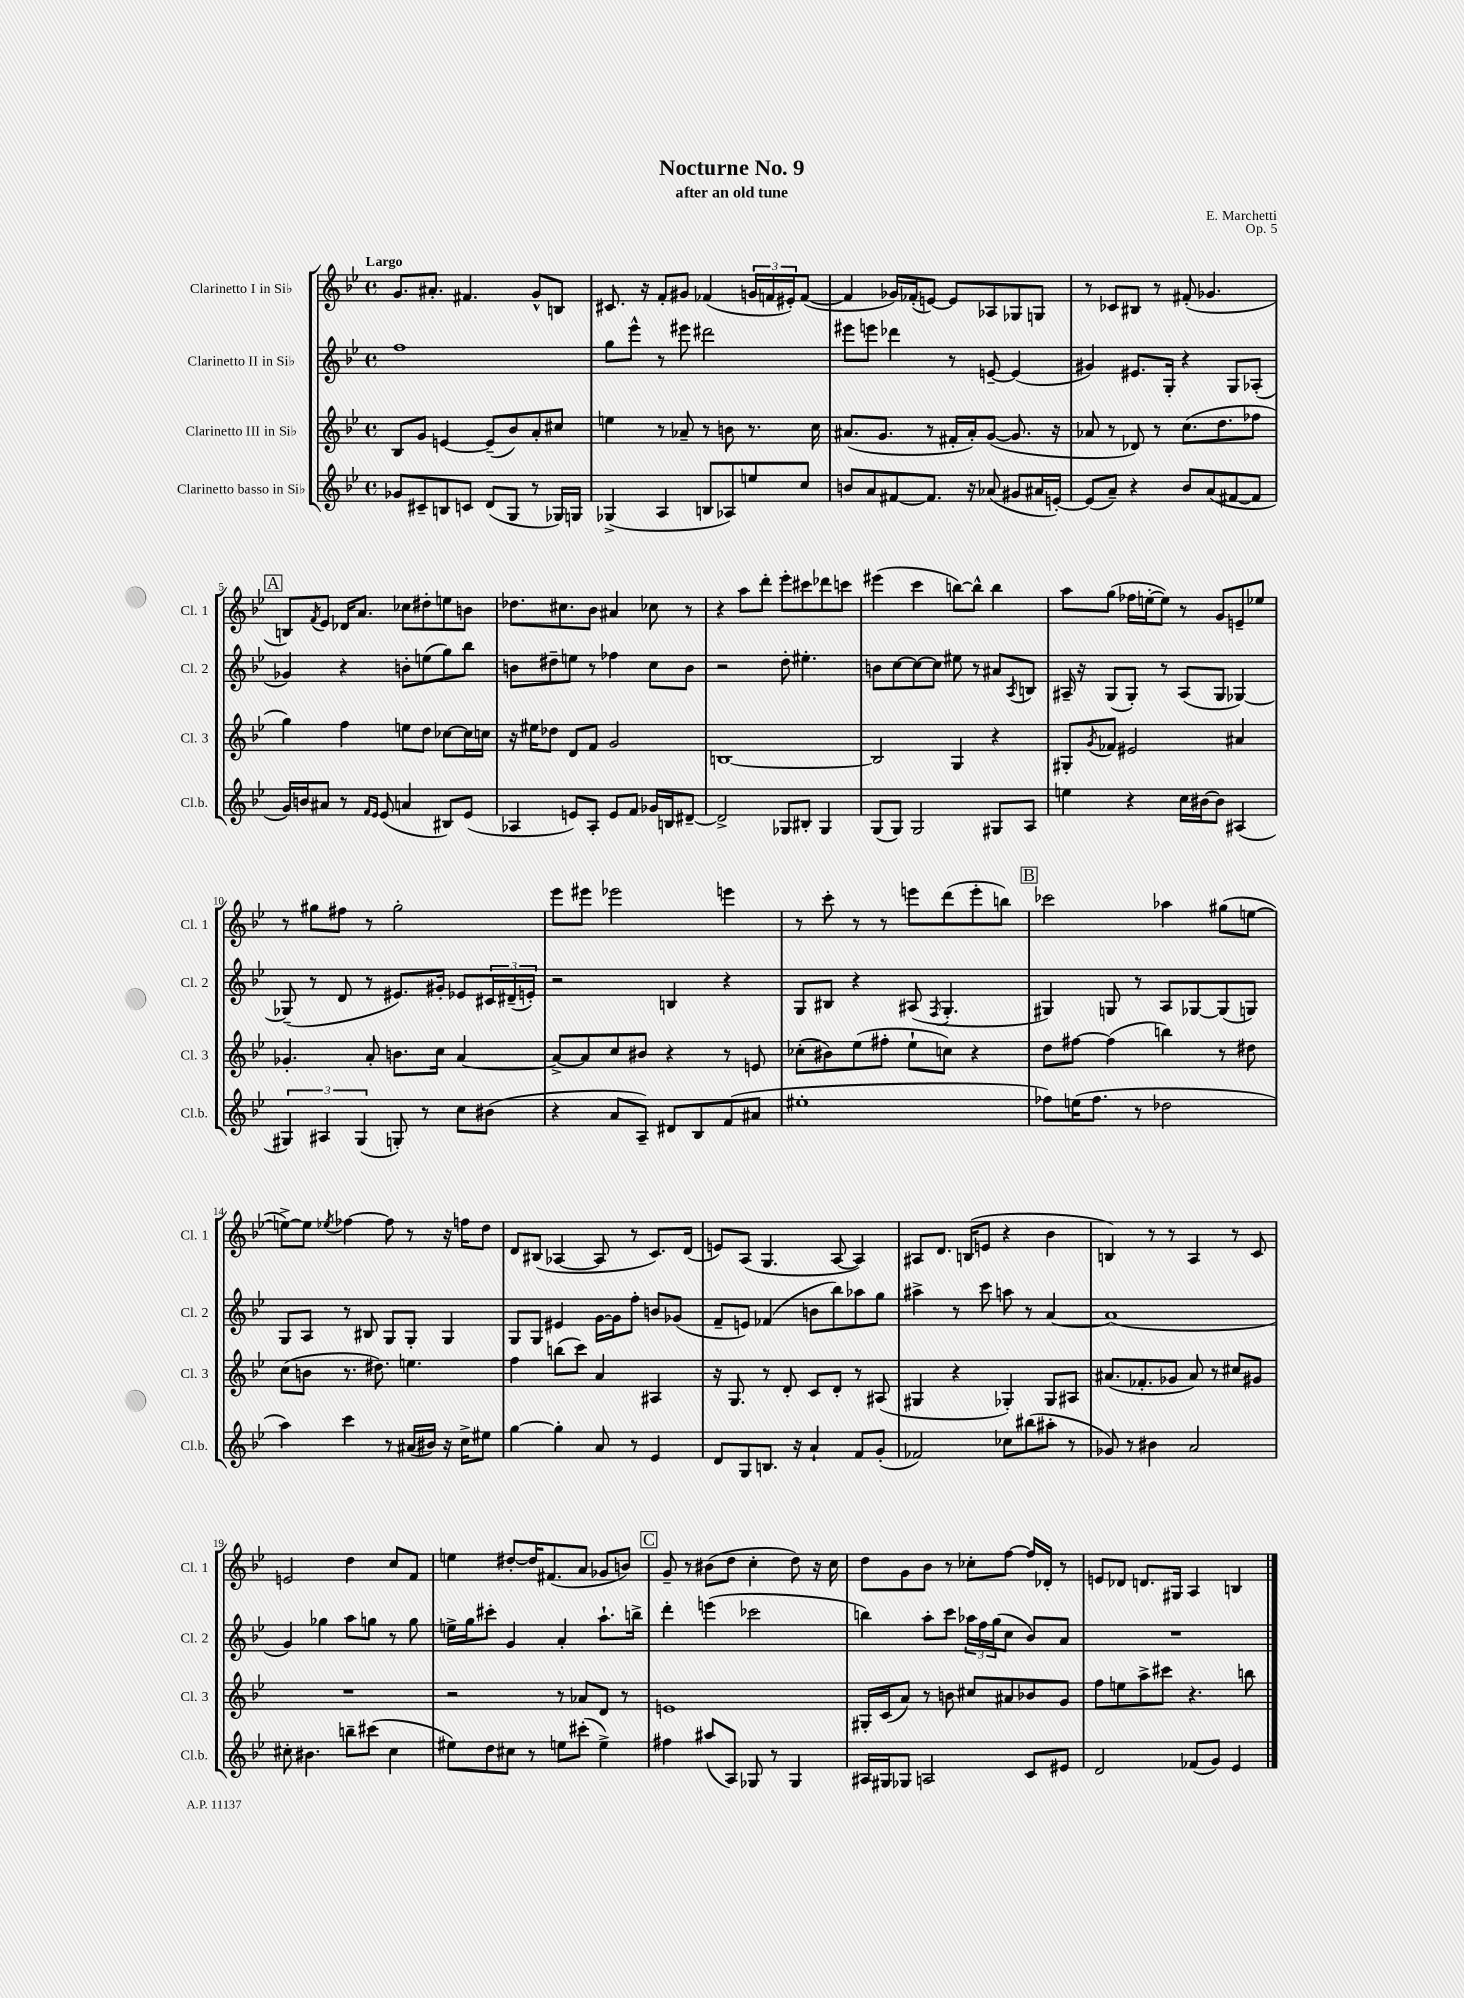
\header { title = "Nocturne No. 9" composer = "E. Marchetti" subtitle = "after an old tune" opus = "Op. 5" }
<<
\new StaffGroup <<
\new Staff = "s0" \with { instrumentName = "Clarinetto I in Sib" shortInstrumentName = "Cl. 1" } {
    \clef treble \key bes \major \defaultTimeSignature \time 4/4 \tempo "Largo"
    g'8. ais'8.-. fis'4. g'8-^ b8 |
    cis'8. r16 f'8-. gis'8 fes'4( \tuplet 3/2 { g'16 f'16 eis'16-.) } f'8~( |
    f'4 ges'16) fes'16-.( e'8~) e'8 aes8 ges8 g8 |
    r8 ces'8 bis8 r8 fis'8-.( ges'4. |
    \mark \markup { \box "A" } b8) \acciaccatura { f'8 } ees'8 des'16 a'8. ces''8 dis''8-. e''8 b'8 |
    des''8. cis''8. bes'8 ais'4 ces''8 r8 |
    r4 a''8 d'''8-. ees'''8-. cis'''8 des'''8 c'''8 |
    eis'''4( c'''4 b''8~) b''8-^ b''4 |
    a''8 g''8( fes''16 e''16~-. e''8) r8 g'8 e'8-- ees''8 |
    r8 gis''8 fis''8 r8 gis''2-. |
    ees'''8 eis'''8 ees'''2 e'''4 |
    r8 c'''8-. r8 r8 e'''8 d'''8( e'''8-. b''8) |
    \mark \markup { \box "B" } ces'''2 aes''4 gis''8( e''8~ |
    e''8~->) e''8 \acciaccatura { ees''8 } fes''4~ fes''8 r8 r16 f''16 d''8 |
    d'8 bis8( aes4~ aes8 r8 c'8.) d'16( |
    e'8) a8( g4. a8~ a4) |
    ais8 d'8. b16( e'8 r4 bes'4 |
    b4) r8 r8 a4 r8 c'8 |
    e'2 d''4 c''8 f'8 |
    e''4 dis''8~-. dis''16 fis'8.( a'8 ges'8 b'8) |
    \mark \markup { \box "C" } g'8-- r8 bis'8( d''8 c''4-. d''8) r16 c''16 |
    d''8 g'8 bes'8 r8 ces''8-. f''8~ f''16 des'16-. r8 |
    e'8 des'8 d'8. gis16 a4 b4 \bar "|." |
}
\new Staff = "s1" \with { instrumentName = "Clarinetto II in Sib" shortInstrumentName = "Cl. 2" } {
    \clef treble \key bes \major \defaultTimeSignature \time 4/4
    f''1 |
    g''8 ees'''8-^ r8 eis'''8 dis'''2 |
    eis'''8 e'''8 des'''4 r8 e'8~-- e'4( |
    gis'4) eis'8. g16-. r4 g8 aes8-.( |
    \mark \markup { \box "A" } ges'4) r4 b'8-. e''8( g''8) bes''8 |
    b'8 dis''8-- e''8 r8 fes''4 c''8 b'8 |
    r2 d''8-. eis''4.-. |
    b'8 c''8~ c''8~ c''8 eis''8 r8 ais'8 \acciaccatura { a8 } b8 |
    ais16-- r16 g8( g8-.) r8 ais8( g8 ges4~) |
    ges8--( r8 d'8 r8 eis'8.) gis'16-. ees'8 \tuplet 3/2 { cis'16 dis'16--( e'16-.) } |
    r2 b4 r4 |
    g8 bis8 r4 ais8( \acciaccatura { f8 } g4.-. |
    \mark \markup { \box "B" } gis4) g8 r8 a8 ges8~ ges8( g8) |
    g8 a8 r8 bis8 g8 g8-. g4 |
    g8 g8 eis'4 g'16~ g'16 f''8-. b'8 ges'8( |
    f'8-- e'8) fes'4( b'8 bes''8) aes''8 g''8 |
    ais''4-> r8 c'''8 a''8 r8 a'4~ |
    a'1( |
    g'4) ges''4 a''8 g''8 r8 g''8 |
    e''16-> g''16 cis'''8-. g'4 a'4-. a''8.-! b''16-> |
    \mark \markup { \box "C" } d'''4-. e'''4( ces'''2 |
    b''4) a''8-. c'''8 \tuplet 3/2 { aes''16 f''16 g''16( } c''8 bes'8) a'8 |
    R1 \bar "|." |
}
\new Staff = "s2" \with { instrumentName = "Clarinetto III in Sib" shortInstrumentName = "Cl. 3" } {
    \clef treble \key bes \major \defaultTimeSignature \time 4/4
    bes8 g'8 e'4~ e'8--( bes'8) a'8-. cis''8 |
    e''4 r8 aes'8-- r8 b'8 r8. c''16 |
    ais'8.( g'8. r8 fis'16-. ais'16-.) g'8~( g'8. r16 |
    aes'8 r8 des'8) r8 c''8.( d''8. fes''8 |
    \mark \markup { \box "A" } g''4) f''4 e''8 d''8 ces''8~ ces''16 c''16 |
    r16 eis''16 des''8 d'8 f'8 g'2 |
    b1~ |
    b2 g4 r4 |
    gis8-. \acciaccatura { g'8 } fes'8 eis'2 ais'4 |
    ges'4.-. a'8-. b'8. c''16 a'4~ |
    a'8~-> a'8 c''8 bis'8 r4 r8 e'8 |
    ces''8-.( bis'8) ees''8( fis''8-. ees''8-! c''8) r4 |
    \mark \markup { \box "B" } d''8 fis''8~ fis''4( b''4) r8 dis''8 |
    c''8( b'8 r8. dis''8.) e''4. |
    f''4 b''8( c'''8) a'4 ais4 |
    r16 g8. r8 d'8-. c'8 d'8-. r8 ais8( |
    gis4 r4 ges4-.) ges8 ais8 |
    ais'8.( fes'8.-. ges'8 ais'8) r8 cis''8 gis'8 |
    R1 |
    r2 r8 aes'8 d'8 r8 |
    \mark \markup { \box "C" } e'1 |
    gis16-. c'16( a'8) r8 b'8 cis''8 ais'8 bes'8 g'8 |
    f''8 e''8 a''8-> cis'''8 r4. b''8 \bar "|." |
}
\new Staff = "s3" \with { instrumentName = "Clarinetto basso in Sib" shortInstrumentName = "Cl.b." } {
    \clef treble \key bes \major \defaultTimeSignature \time 4/4
    ges'8 cis'8-- b8 c'8 d'8( g8 r8 ges16) g16 |
    ges4->( a4 b8 aes8) e''8 c''8 |
    b'8 a'8 fis'8~ fis'8. r16 aes'8( gis'8 ais'16 e'16~-.) |
    e'8( a'8--) r4 bes'8 a'8( fis'8~ fis'8 |
    \mark \markup { \box "A" } g'16) b'16 ais'8 r8 \grace { f'16 ees'16 } ees'8( a'4 bis8) ees'8( |
    aes4 e'8) aes8-. e'8 f'8 ges'16 b16 dis'8~-- |
    dis'2-> ges8 bis8-. ges4 |
    g8( g8) g2 gis8 a8 |
    e''4 r4 c''16 bis'16~ bis'8 ais4( |
    \tuplet 3/2 { gis4) ais4 gis4( } g8-.) r8 c''8 bis'8( |
    r4 a'8 a8--) dis'8 bes8 f'8( ais'8 |
    eis''1-. |
    \mark \markup { \box "B" } fes''8) e''16( fes''8. r8 des''2 |
    a''4) c'''4 r8 ais'16( bis'16) r16 c''16-> eis''8 |
    g''4~ g''4-. a'8 r8 ees'4 |
    d'8 g8 b8. r16 a'4-! f'8 g'8-.( |
    fes'2) ces''8 bis''8( ais''8-. r8 |
    ges'8) r8 bis'4 a'2 |
    cis''8-. bis'4. b''8-- cis'''8( cis''4 |
    eis''8) d''8 cis''8 r8 e''8 cis'''8-.( e''4->) |
    \mark \markup { \box "C" } fis''4 ais''8( a8) ges8 r8 ges4 |
    ais16 gis16 ges8 a2 c'8 eis'8 |
    d'2 fes'8( g'8) ees'4 \bar "|." |
}
>>
>>
